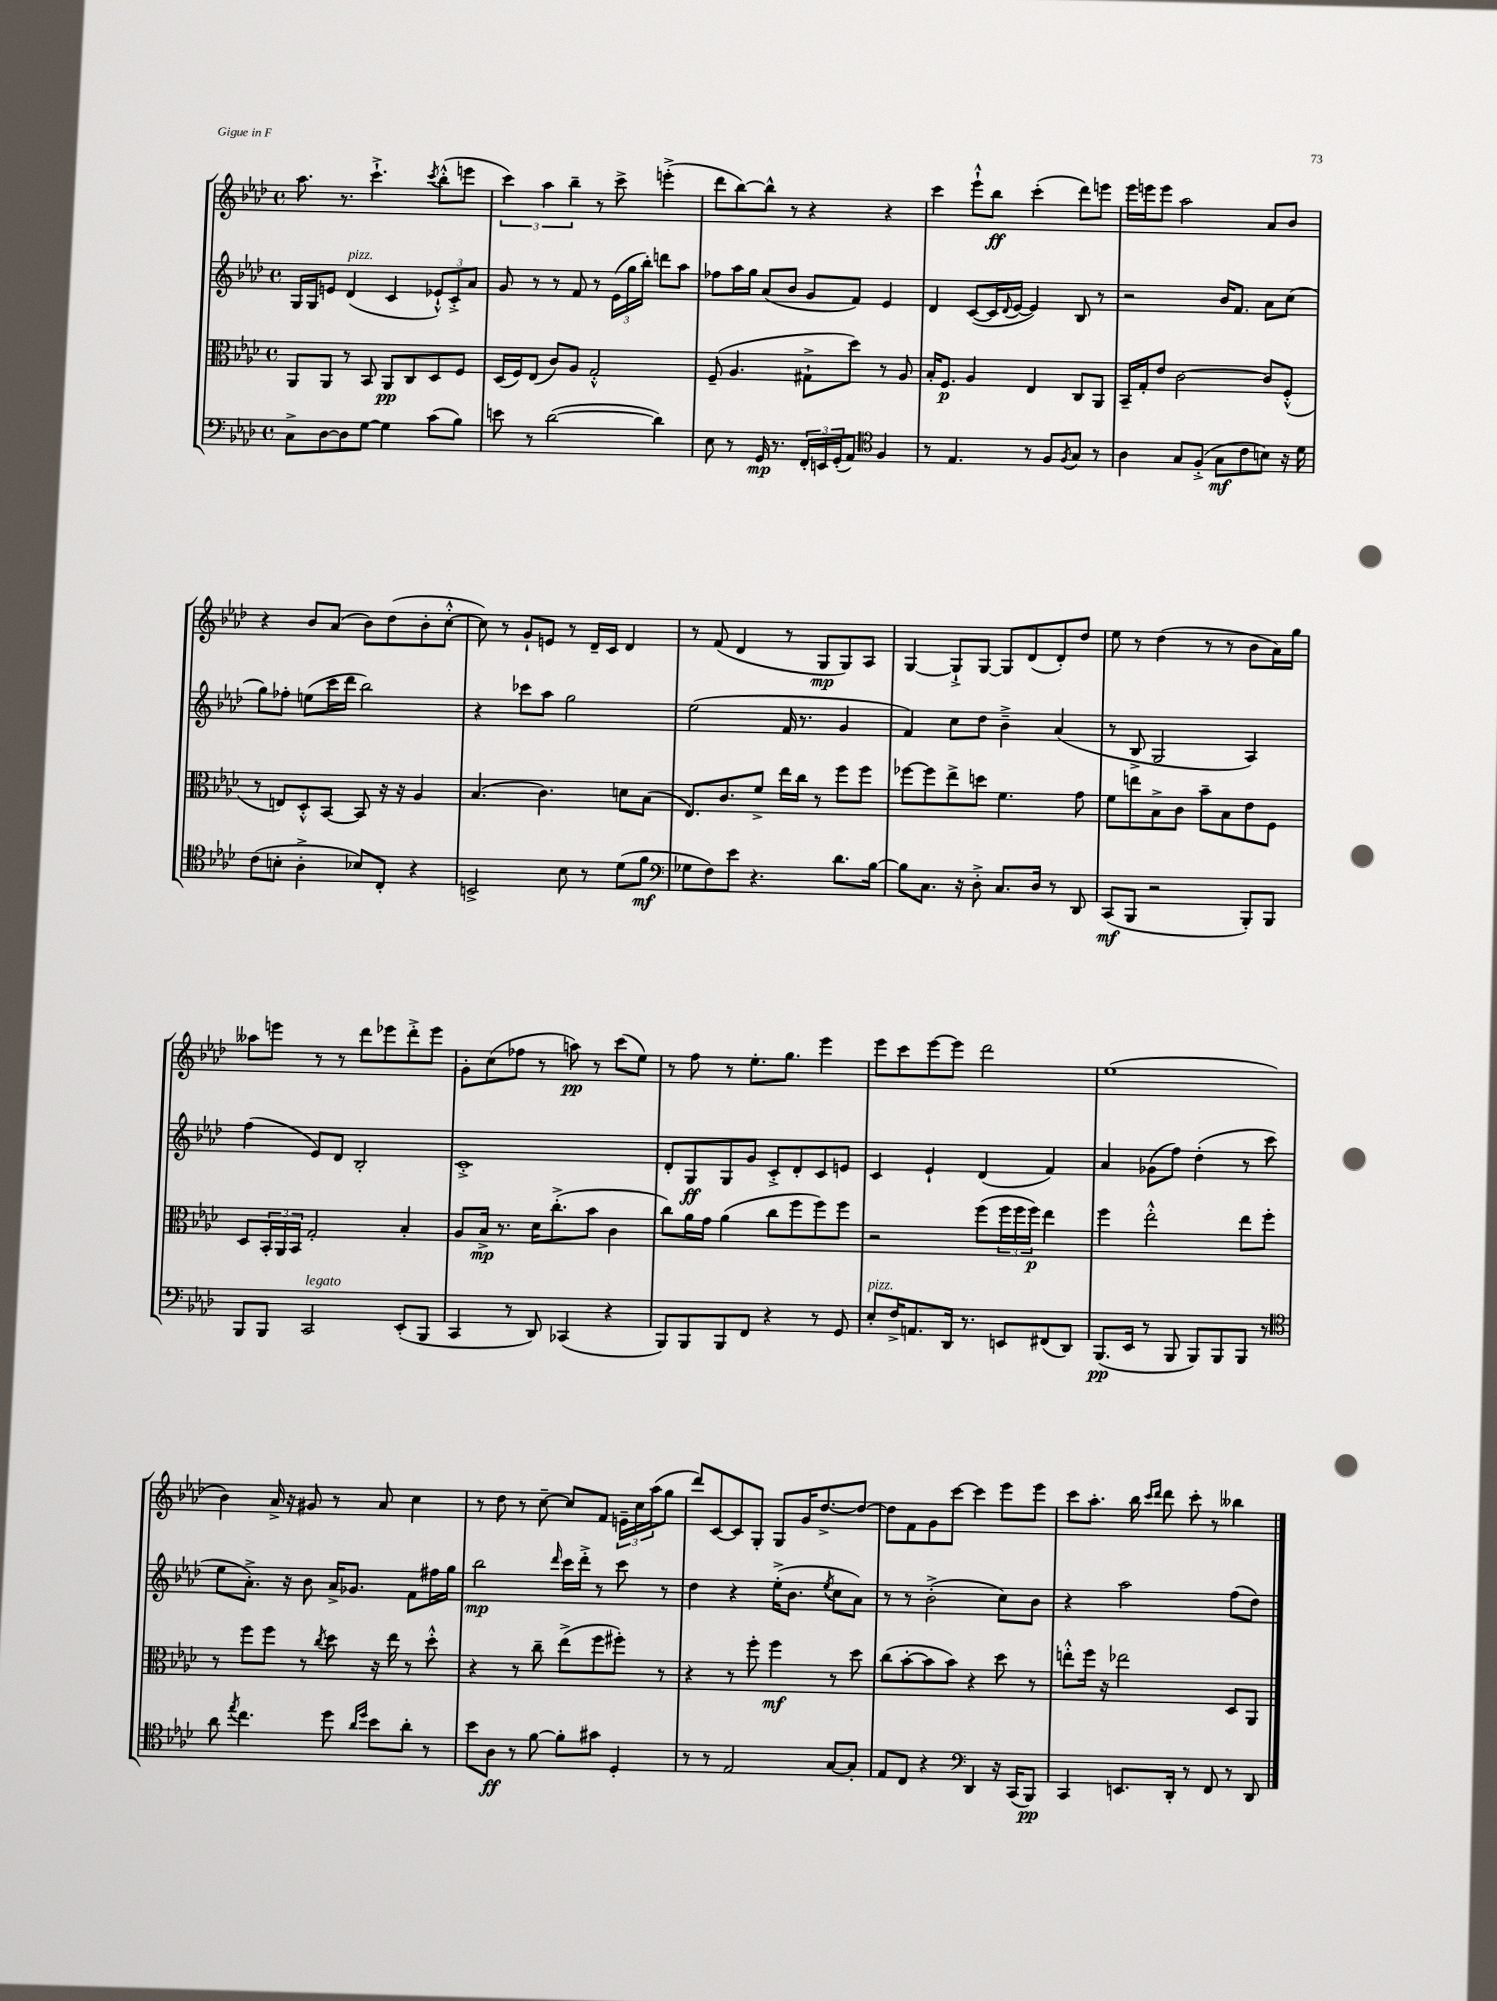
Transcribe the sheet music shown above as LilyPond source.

<<
\new StaffGroup <<
\new Staff = "s0" {
    \clef treble \key aes \major \defaultTimeSignature \time 4/4
    aes''8. r8. c'''4.-!-> \acciaccatura { c'''8 } bes''8-.-^( e'''8 |
    \tuplet 3/2 { c'''4) aes''4 bes''4-- } r8 c'''8-> e'''4-.->( |
    des'''8 bes''8~) bes''8-^ r8 r4 r4 |
    c'''4 ees'''8-!-^ bes''8\ff c'''4-.( des'''8) e'''8 |
    ees'''16 e'''16 e'''8 aes''2 aes'8 bes'8 |
    r4 bes'8 aes'8( bes'8) des''8( bes'8-. c''8~-.-^ |
    c''8) r8 g'8-! e'8 r8 des'16-- c'16 des'4 |
    r8 f'8( des'4 r8 g8\mp g8) aes8 |
    g4~ g8-!-> g8~ g8 des'8( des'8-.) des''8 |
    ees''8 r8 des''4( r8 r8 bes'8 aes'16) g''16 |
    aeses''8 e'''8 r8 r8 des'''8 ees'''8 des'''8-.-> ees'''8 |
    g'8-. c''8( fes''8 r8 a''8\pp) r8 c'''8( ees''8) |
    r8 f''8 r8 ees''8.-. g''8. ees'''4 |
    ees'''8 c'''8 ees'''8~ ees'''8 des'''2 |
    ees''1( |
    bes'4) aes'16-> r16 gis'8 r8 aes'8 c''4 |
    r8 des''8 r8 c''8~-- c''8 f'8 \tuplet 3/2 { e'16-- c''16 aes''16( } g''8 |
    des'''8) c'8~ c'8 g8-. g8 g'16 des''8.~-> des''8~ |
    des''8 f'8 g'8 c'''8~ c'''4 ees'''8 ees'''8 |
    c'''8 aes''8.-. bes''16 \grace { c'''16 des'''16 } des'''8 c'''8-. r8 beses''4 \bar "|." |
}
\new Staff = "s1" {
    \clef treble \key aes \major \defaultTimeSignature \time 4/4
    g16 g16 e'8 des'4^\markup { \italic "pizz." }( c'4 \tuplet 3/2 { ees'8-!-^) c'8-.-> aes'8 } |
    g'8 r8 r8 f'8 r8 \tuplet 3/2 { ees'16( g''16 bes''16-.) } d'''8 aes''8 |
    fes''8 aes''16 g''16 aes'8( bes'8 g'8 f'8) ees'4 |
    des'4 c'8~( c'16 \appoggiatura { des'8 } ees'16~ ees'4) bes8 r8 |
    r2 bes'16 f'8. aes'8 c''8( |
    g''8) fes''8-. e''8( c'''16 des'''16 bes''2) |
    r4 ces'''8 aes''8 g''2 |
    ees''2( f'16 r8. g'4 |
    f'4) c''8 des''8 bes'4---> aes'4( |
    r8 bes8-> g2 aes4) |
    f''4( ees'8) des'8 bes2-. |
    c'1-.-> |
    des'8-. g8\ff g8 g'8 c'8-.-> des'8-. c'8 e'8 |
    c'4 ees'4-! des'4( f'4) |
    aes'4 ges'8( f''8) des''4-.( r8 c'''8 |
    ees''8 aes'8.-.->) r16 bes'8 aes'16-> ges'8. f'8 fis''16 g''16 |
    bes''2\mp \grace { des'''16 } c'''16 des'''16-.-> r8 c'''8 r8 |
    des''4 r4 ees''16-.->( bes'8. \acciaccatura { ees''8 } c''8 aes'8) |
    r8 r8 bes'2-.->( c''8) bes'8 |
    r4 aes''2 f''8( des''8) \bar "|." |
}
\new Staff = "s2" {
    \clef alto \key aes \major \defaultTimeSignature \time 4/4
    aes,8 aes,8 r8 bes,8 aes,8\pp c8 des8 f8 |
    des16( f16) ees8( c'8) aes8 g2-.-^ |
    f8--( aes4. gis8-!-> des''8) r8 aes8 |
    bes16-. f8.\p aes4 ees4 c8 aes,8 |
    bes,16-- g16-. ees'8 c'2~ c'8 f8-.-^( |
    r8 e8) des8-.-^ bes,8~ bes,8 r16 r16 aes4 |
    bes4.( c'4.) d'8 bes8( |
    ees8.) c'8. f'8-> ees''16 c''16 r8 f''8 f''8 |
    fes''8~ fes''8 ees''8-> d''8 f'4. g'8 |
    f'8 e''8 bes8-> c'8 bes'8-- bes8 ees'8 f8 |
    des8 \tuplet 3/2 { bes,16-. aes,16 bes,16 } g2-. bes4-. |
    aes8 bes16->\mp r8. des'16 c''8.-.->( bes'8 c'4 |
    c''8) aes'16 g'16 aes'4( c''8 f''8 f''8) f''8 |
    r2 f''8( \tuplet 3/2 { f''16 f''16 f''16\p) } ees''4 |
    f''4 ees''2-.-^ ees''8 f''8-. |
    r8 f''8 f''8 r8 \acciaccatura { c''8 } des''8 r16 ees''16 r8 des''8-.-^ |
    r4 r8 c''8-- ees''8->( f''8 fis''8-.) r8 |
    r4 r8 f''8-. f''4\mf r8 des''8 |
    c''8( bes'8~-. bes'8 bes'8) r4 des''8 r8 |
    e''8-.-^ f''16 r16 ees''2 des8 aes,8 \bar "|." |
}
\new Staff = "s3" {
    \clef bass \key aes \major \defaultTimeSignature \time 4/4
    c8-> des8~ des8 g8~ g4 c'8( bes8) |
    e'8 r8 des'2~( des'4) |
    ees8 r8 g,16\mp r8. \tuplet 3/2 { f,16-. e,16 g,16-.( } aes,8) \clef tenor f4 |
    r8 ees4. r8 f8 \acciaccatura { f8 } g8 r8 |
    aes4 g8 f8-.->( g8\mf c'8 b8) r16 des'16 |
    c'8( b8-. aes4-.-> bes8) c8-. r4 |
    b,2-> bes8 r8 des'8( f'8\mf |
    \clef bass ges8 f8) ees'8 r4. des'8. bes16~ |
    bes8 c8. r16 des8-.-> c8. des16 r8 des,8 |
    c,8\mf( bes,,8 r2 bes,,8-.) bes,,8 |
    bes,,8 bes,,8 c,2^\markup { \italic "legato" } ees,8-.( bes,,8 |
    c,4 r8 des,8) ces,4( r4 |
    bes,,8) bes,,8 bes,,8 f,8 r4 r8 g,8 |
    ees8-.^\markup { \italic "pizz." } f16-> a,8. des,16 r8. e,8 fis,8( des,8) |
    bes,,8.\pp( ees,16 r8 bes,,8 bes,,8) bes,,8 bes,,8 r8 |
    \clef tenor aes'8 \acciaccatura { ees''8 } c''4. des''8 \grace { aes'16 des''16 } bes'8 aes'8-. r8 |
    bes'8 aes8\ff r8 f'8~ f'8-. gis'8 des4-. |
    r8 r8 ees2 g8~ g8-. |
    ees8 c8 r4 \clef bass des,4 r16 c,16( bes,,8\pp) |
    c,4 e,8. des,16-. r8 f,8 r8 des,8 \bar "|." |
}
>>
>>
\layout { \context { \Score \remove "Bar_number_engraver" } }
